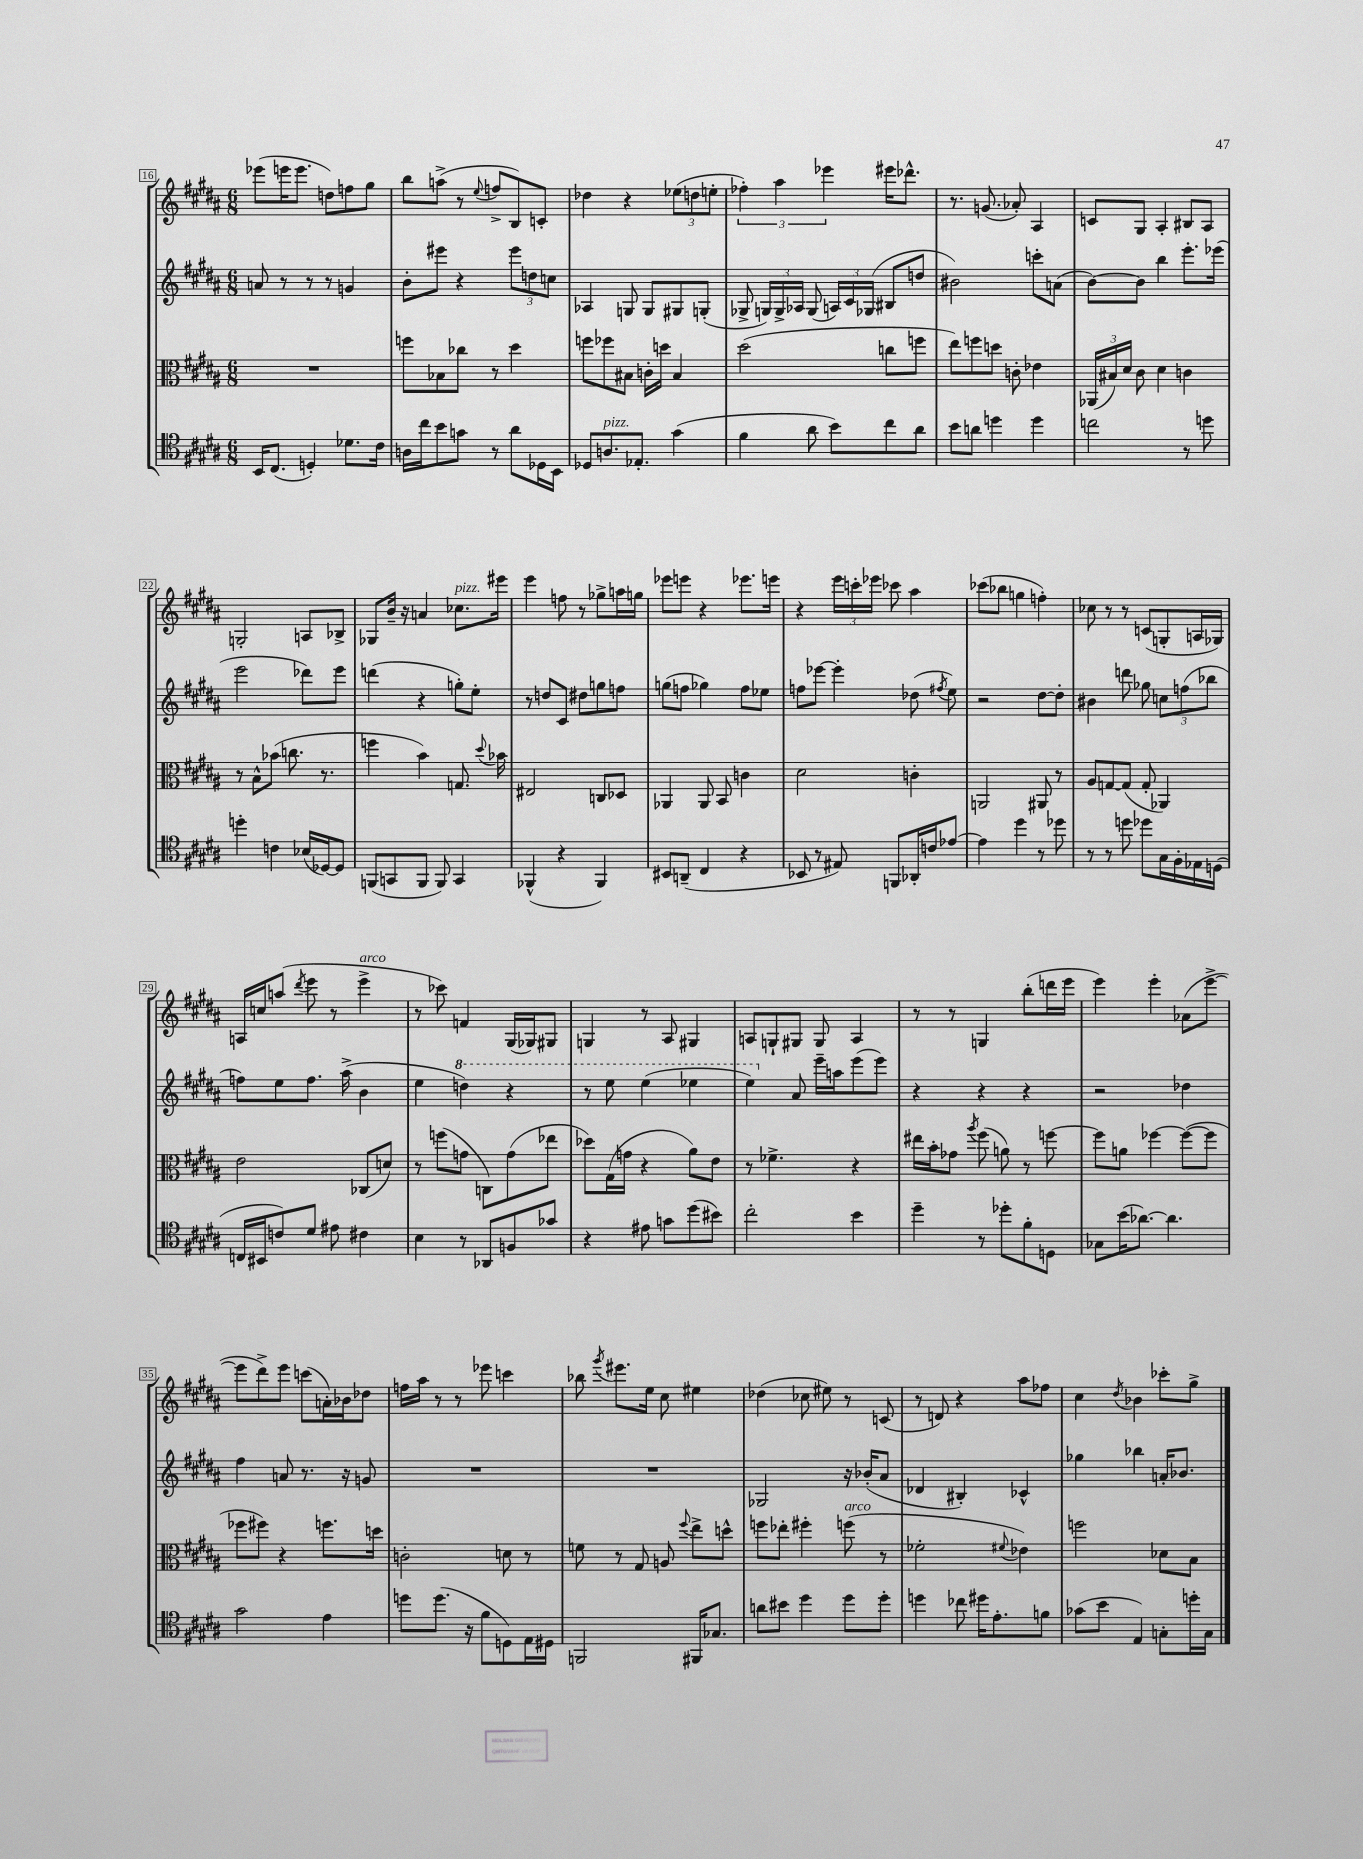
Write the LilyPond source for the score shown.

<<
\new StaffGroup <<
\new Staff = "s0" {
    \clef treble \key b \major \numericTimeSignature \time 6/8
    \autoBeamOff ees'''8[( e'''16 e'''8.] d''8[) f''8 gis''8] |
    b''8[ a''8]->( r8 \appoggiatura { e''8 } f''8[-> b8) c'8]-. |
    des''4 r4 \tuplet 3/2 { ees''8[( d''8 e''8]-. } |
    \tuplet 3/2 { fes''4-.) ais''4 ees'''4 } eis'''16[ des'''8.]-^ |
    r8. g'8.( aes'8-.) ais4 |
    c'8[ gis8] ais4-. bis8[ ais8] |
    g2-. a8[ bes8]-> |
    ges8[ b'16]-- r16 a'4 ces''8.[^\markup { \italic "pizz." } eis'''16] |
    e'''4 f''8 r8 ges''8[-> a''16 g''16] |
    ees'''8[ e'''8] r4 ees'''8.[ e'''16] |
    r4 \tuplet 3/2 { e'''16[ c'''16-. ees'''16] } ces'''8 ais''4 |
    ces'''8[( bes''8] g''4 f''4-.) |
    ces''8 r8 r8 c'8[( g8-. a16 ges16]) |
    a16[ c''16 a''8]( \acciaccatura { dis'''8 } e'''8 r8 e'''4->^\markup { \italic "arco" } |
    r8 ces'''8) f'4 gis16[( ges16) gis8] |
    g4 r8 ais8 gis4 |
    a8[ g8-! gis8] gis8 a4 |
    r8 r8 g4 b''8[-.( d'''16 e'''16] |
    e'''4) e'''4-. aes'8[( e'''8]~-> |
    e'''8[ dis'''8->) e'''8] c'''8[( a'16-.) bes'16 des''8] |
    f''16[ ais''16] r8 r8 ees'''8 c'''4 |
    bes''8 \acciaccatura { gis'''8 } eis'''8.[ e''16] cis''8 eis''4 |
    des''4( ces''8 eis''8) r8 c'8( |
    r8 d'8) r4 ais''8[ fes''8] |
    cis''4 \acciaccatura { dis''8 } bes'4 ces'''8[-. gis''8]-> \bar "|." |
}
\new Staff = "s1" {
    \clef treble \key b \major \numericTimeSignature \time 6/8
    \autoBeamOff a'8 r8 r8 r8 g'4 |
    b'8[-. eis'''8] r4 \tuplet 3/2 { eis'''8[ d''8 c''8] } |
    aes4 g8 g8[ gis8 g8]-.( |
    ges8-> \tuplet 3/2 { g16[) g16-> aes16] } g8( \tuplet 3/2 { a16[) cis'16 ges16]( } bis8[ d''8] |
    bis'2) c'''8[-. a'8]( |
    b'8[~) b'8] b''4 e'''8.[-. ees'''16]( |
    e'''2 des'''8[) e'''8] |
    d'''4( r4 g''8[-.) e''8]-. |
    r8 d''8[ cis'8] dis''8[ g''8 f''8] |
    g''8[( f''8] ges''4) f''8[ ees''8] |
    f''8[ ees'''8]~ ees'''4-. des''8( \acciaccatura { fis''8 } e''8) |
    r2 dis''8[~ dis''8]-. |
    bis'4 d'''8 ges''8 \tuplet 3/2 { c''8[ f''8( bes''8] } |
    f''8[) e''8 f''8.] ais''16->( b'4 |
    e''4 \ottava #1 d'''4) r4 |
    r8 e'''8 e'''4( ees'''4 |
    e'''4) \ottava #0 ais'8 e'''16[-- a''16 e'''8( e'''8]) |
    r4 r4 r4 |
    r2 des''4 |
    fis''4 a'8 r8. r16 g'8 |
    R2. |
    R2. |
    ges2 r16 bes'16[-.( ais'8] |
    des'4 bis4-.) ces'4-^ |
    ges''4 bes''4 a'16[-. bes'8.] \bar "|." |
}
\new Staff = "s2" {
    \clef alto \key b \major \numericTimeSignature \time 6/8
    \autoBeamOff R2. |
    f''8[ bes8 ces''8] r8 dis''4 |
    f''8[ fes''8 bis8] c'16[-. d''16] bis4 |
    dis''2( c''8[ f''8] |
    e''8[) f''8 d''8] c'8-. ees'4 |
    \tuplet 3/2 { aes,16[( bis16) dis'16] } cis'8 dis'4 c'4 |
    r8 b8[-^ bes'8]( c''8. r8. |
    f''4 b'4) g8. \appoggiatura { dis''8 } bes'16 |
    eis2 c8[ des8] |
    aes,4 aes,8 b,8 c'4 |
    dis'2 c'4-. |
    a,2 ais,8 r8 |
    ais8[ g8~ g8]( g8-. aes,4) |
    e'2 ces8[( d'8]) |
    r8 f''8[( g'8] c8[) g'8( ees''8] |
    des''8[) gis16( g'16] r4 ais'8[) e'8] |
    r8 fes'4.-> r4 |
    eis''16[ b'16-. ges'8] \acciaccatura { ais''8 } fis''8( a'8) r8 f''8~ |
    f''8[ a'8] fes''4~ fes''8[~( fes''8] |
    fes''8[ fis''8]) r4 f''8.[ d''16] |
    c'2-. d'8 r8 |
    f'8 r8 gis8 a8 \appoggiatura { fis''8 } e''8[-> d''8]-^ |
    f''8[ ees''8]-. fis''4-. f''8^\markup { \italic "arco" }( r8 |
    fes'2-. \appoggiatura { fis'8 } ees'4) |
    f''2 des'8[ b8] \bar "|." |
}
\new Staff = "s3" {
    \clef tenor \key b \major \numericTimeSignature \time 6/8
    \autoBeamOff b,16[ cis8.]( d4-.) des'8.[ cis'16] |
    a16[ cis''16 b'8 g'8] r8 ais'8[ des16 b,16] |
    des8[ a8.^\markup { \italic "pizz." } ees8.]-. gis'4( |
    fis'4 ais'8 b'8[) cis''8 ais'8] |
    b'8[ a'8] d''4 d''4 |
    c''2 r8 d''8 |
    d''4-. c'4 bes16[( des16~) des8] |
    f,8[( g,8 f,8] f,8) g,4 |
    fes,4-^( r4 fes,4) |
    bis,8[ a,8]--( cis4 r4 |
    bes,8 r8 eis8) f,8[ aes,16-. c'16 ees'8]~ |
    ees'4 dis''4 r8 des''8 |
    r8 r8 d''8 des''8[ gis16 fis16-. ees16 d16]( |
    c16[ bis,16 c'8) dis'8] eis'8 cis'4 |
    b4 r8 aes,8[ f8 ges'8] |
    r4 eis'8 g'8[ dis''8( bis'8]) |
    cis''2-. b'4 |
    dis''4-- r8 des''8[-. fis'8-. d8] |
    ges8[ b'16( aes'8.]~) aes'4. |
    gis'2 e'4 |
    d''8[ d''8.]( r16 fis'8[ d8) e16 dis16] |
    f,2 fis,16[ ges8.] |
    a'8[ bis'8] dis''4 dis''8[ dis''8]-. |
    d''4 ces''8 dis''16[ e'8.-. f'8] |
    ges'8[( b'8] e4) g8[-. d''16-. g16] \bar "|." |
}
>>
>>
\layout { \context { \Score currentBarNumber = #16 \override BarNumber.stencil = #(make-stencil-boxer 0.1 0.3 ly:text-interface::print) } }
